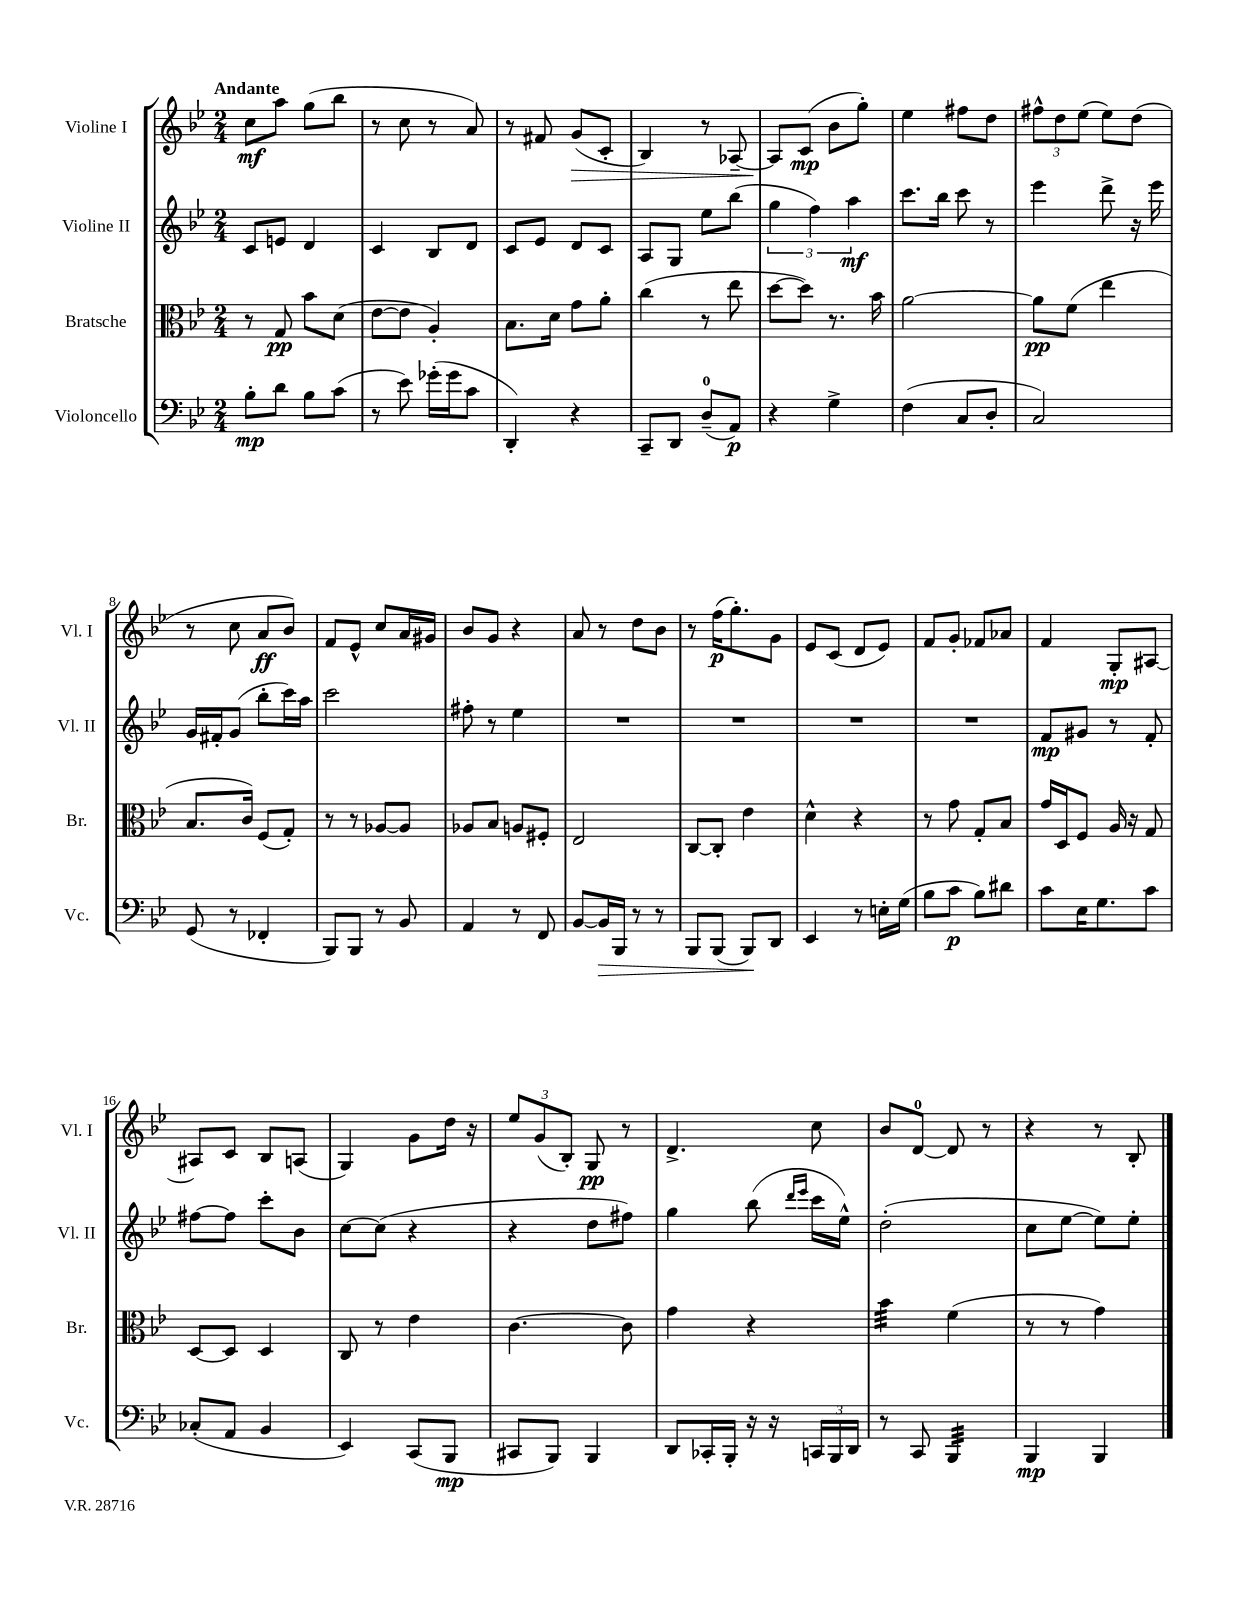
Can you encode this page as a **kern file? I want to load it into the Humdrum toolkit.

**kern	**dynam	**kern	**dynam	**kern	**dynam	**kern	**dynam
*part4	*part4	*part3	*part3	*part2	*part2	*part1	*part1
*staff4	*staff4	*staff3	*staff3	*staff2	*staff2	*staff1	*staff1
*I"Violoncello	*	*I"Bratsche	*	*I"Violine II	*	*I"Violine I	*
*I'Vc.	*	*I'Br.	*	*I'Vl. II	*	*I'Vl. I	*
*clefF4	*	*clefC3	*	*clefG2	*	*clefG2	*
*k[b-e-]	*	*k[b-e-]	*	*k[b-e-]	*	*k[b-e-]	*
*M2/4	*	*M2/4	*	*M2/4	*	*M2/4	*
=1	=1	=1	=1	=1	=1	=1	=1
!	!	!	!	!	!	!LO:TX:a:B:t=Andante	!
8B-'\L	mp	8r	.	8c/L	.	8cc\L	mf
8d\J	.	8G/	pp	8en/J	.	8aa\J	.
8B-\L	.	8b-\L	.	4d/	.	(8gg\L	.
(8c\J	.	(8d\J	.	.	.	8bb-\J	.
=2	=2	=2	=2	=2	=2	=2	=2
8r	.	[8e-\L	.	4c/	.	8r	.
8e-\)	.	8e-\J]	.	.	.	8cc\	.
(16g-X'\LL	.	4A'/)	.	8B-/L	.	8r	.
16g-\J	.	.	.	.	.	.	.
8c\J	.	.	.	8d/J	.	8a/)	.
=3	=3	=3	=3	=3	=3	=3	=3
4DD'/)	.	8.B-\L	.	8c/L	.	8r	.
.	.	.	.	8e-/J	.	8f#X/	.
.	.	16d\Jk	.	.	.	.	.
!	!	!	!	!	!	!	!LO:HP:b
4r	.	8g\L	.	8d/L	.	(8g/L	>
.	.	8a'\J	.	8c/J	.	8c'/J	.
=4	=4	=4	=4	=4	=4	=4	=4
8CC~/L	.	(4cc\	.	8A/L	.	4B-/)	.
8DD/J	.	.	.	8G/J	.	.	.
(8D~/L	.	8r	.	8ee-\L	.	8r	.
8AA/J)	p	8ee-\	.	(8bb-\J	.	[8A-X~/	.
=5	=5	=5	=5	=5	=5	=5	=5
4r	.	[8dd\L	.	6gg\	.	8A-/L]	.
.	.	8dd\J])	.	.	.	(8c/J	] mp
.	.	.	.	6ff\)	.	.	.
4G^\	.	8.r	.	.	.	8b-\L	.
.	.	.	.	6aa\	mf	.	.
.	.	.	.	.	.	8gg'\J)	.
.	.	16b-\	.	.	.	.	.
=6	=6	=6	=6	=6	=6	=6	=6
(4F\	.	[2a\	.	8.ccc\L	.	4ee-\	.
.	.	.	.	16bb-\Jk	.	.	.
8C/L	.	.	.	8ccc\	.	8ff#X\L	.
8D'/J	.	.	.	8r	.	8dd\J	.
=7	=7	=7	=7	=7	=7	=7	=7
2C/)	.	8a\L]	pp	4eee-\	.	12ff#X^^\L	.
.	.	.	.	.	.	12dd\	.
.	.	(8f\J	.	.	.	.	.
.	.	.	.	.	.	(12ee-\J	.
.	.	4ee-\	.	8ddd^\	.	8ee-\L)	.
.	.	.	.	16r	.	(8dd\J	.
.	.	.	.	16eee-\	.	.	.
!!LO:LB:g=z
=8	=8	=8	=8	=8	=8	=8	=8
(8GG/	.	8.B-/L	.	16g/LL	.	8r	.
.	.	.	.	16f#X'/J	.	.	.
8r	.	.	.	(8g/J	.	8cc\	.
.	.	16c/Jk)	.	.	.	.	.
4FF-X'/	.	(8F/L	.	8bb-'\L	.	8a/L	ff
.	.	8G'/J)	.	16ccc\L)	.	8b-/J)	.
.	.	.	.	16aa\JJ	.	.	.
=9	=9	=9	=9	=9	=9	=9	=9
8BBB-/L)	.	8r	.	2ccc\	.	8f/L	.
8BBB-/J	.	8r	.	.	.	8e-^^/J	.
8r	.	[8A-X/L	.	.	.	8cc/L	.
8BB-/	.	8A-/J]	.	.	.	16a/L	.
.	.	.	.	.	.	16g#X/JJ	.
=10	=10	=10	=10	=10	=10	=10	=10
4AA/	.	8A-X/L	.	8ff#X'\	.	8b-/L	.
.	.	8B-/J	.	8r	.	8g/J	.
8r	.	8An/L	.	4ee-\	.	4r	.
8FF/	.	8F#X'/J	.	.	.	.	.
=11	=11	=11	=11	=11	=11	=11	=11
[8BB-/L	.	2E-/	.	2r	.	8a/	.
!	!LO:HP:b	!	!	!	!	!	!
16BB-/L]	>	.	.	.	.	8r	.
16BBB-/JJ	.	.	.	.	.	.	.
8r	.	.	.	.	.	8dd\L	.
8r	.	.	.	.	.	8b-\J	.
=12	=12	=12	=12	=12	=12	=12	=12
8BBB-/L	.	[8C/L	.	2r	.	8r	.
(8BBB-/J	.	8C'/J]	.	.	.	(16ff\KL	p
.	.	.	.	.	.	8.gg'\)	.
8BBB-/L)	.	4e-\	.	.	.	.	.
8DD/J	]	.	.	.	.	8g\J	.
=13	=13	=13	=13	=13	=13	=13	=13
4EE-/	.	4d^^\	.	2r	.	8e-/L	.
.	.	.	.	.	.	(8c/J	.
8r	.	4r	.	.	.	8d/L	.
16En'\LL	.	.	.	.	.	8e-/J)	.
(16G\JJ	.	.	.	.	.	.	.
=14	=14	=14	=14	=14	=14	=14	=14
8B-\L	.	8r	.	2r	.	8f/L	.
8c\J	p	8g\	.	.	.	8g'/J	.
8B-\L)	.	8G'/L	.	.	.	8f-X/L	.
8d#X\J	.	8B-/J	.	.	.	8a-X/J	.
=15	=15	=15	=15	=15	=15	=15	=15
8c\L	.	16g/LL	.	8f/L	mp	4f/	.
.	.	16D/J	.	.	.	.	.
16E-\K	.	8F/J	.	8g#X/J	.	.	.
8.G\	.	.	.	.	.	.	.
.	.	16A/	.	8r	.	8G'/L	mp
.	.	16r	.	.	.	.	.
8c\J	.	8G/	.	8f'/	.	[8A#X/J	.
!!LO:LB:g=z
=16	=16	=16	=16	=16	=16	=16	=16
(8C-X'/L	.	[8D/L	.	[8ff#X\L	.	8A#X/L]	.
8AA/J	.	8D/J]	.	8ff#\J]	.	8c/J	.
4BB-/	.	4D/	.	8ccc'\L	.	8B-/L	.
.	.	.	.	8b-\J	.	(8An/J	.
=17	=17	=17	=17	=17	=17	=17	=17
4EE-/)	.	8C/	.	[8cc\L	.	4G/)	.
.	.	8r	.	(8cc\J]	.	.	.
(8CC/L	.	4e-\	.	4r	.	8g\L	.
8BBB-/J	mp	.	.	.	.	16dd\Jk	.
.	.	.	.	.	.	16r	.
=18	=18	=18	=18	=18	=18	=18	=18
8CC#X/L	.	[4.c\	.	4r	.	12ee-/L	.
.	.	.	.	.	.	(12g/	.
8BBB-/J)	.	.	.	.	.	.	.
.	.	.	.	.	.	12B-'/J)	.
4BBB-/	.	.	.	8dd\L	.	8G/	pp
.	.	8c\]	.	8ff#X\J)	.	8r	.
=19	=19	=19	=19	=19	=19	=19	=19
8DD/L	.	4g\	.	4gg\	.	4.d^/	.
16CC-X'/L	.	.	.	.	.	.	.
16BBB-'/JJ	.	.	.	.	.	.	.
16r	.	4r	.	(8bb-\	.	.	.
16r	.	.	.	.	.	.	.
.	.	.	.	16qqddd/LL	.	.	.
.	.	.	.	16qqeee-/JJ	.	.	.
24CCn/LL	.	.	.	16ccc\LL	.	8cc\	.
24BBB-/	.	.	.	.	.	.	.
.	.	.	.	16ee-^^\JJ)	.	.	.
24DD/JJ	.	.	.	.	.	.	.
=20	=20	=20	=20	=20	=20	=20	=20
*	*	*tremolo	*	*	*	*	*
8r	.	32b-\LLL	.	(2dd'\	.	8b-/L	.
.	.	32b-\	.	.	.	.	.
.	.	32b-\	.	.	.	.	.
.	.	32b-\	.	.	.	.	.
8CC/	.	32b-\	.	.	.	[8d/J	.
.	.	32b-\	.	.	.	.	.
.	.	32b-\	.	.	.	.	.
.	.	32b-\JJJ	.	.	.	.	.
*	*	*Xtremolo	*	*	*	*	*
*tremolo	*	*	*	*	*	*	*
32BBB-/LLL	.	(4f\	.	.	.	8d/]	.
32BBB-/	.	.	.	.	.	.	.
32BBB-/	.	.	.	.	.	.	.
32BBB-/	.	.	.	.	.	.	.
32BBB-/	.	.	.	.	.	8r	.
32BBB-/	.	.	.	.	.	.	.
32BBB-/	.	.	.	.	.	.	.
32BBB-/JJJ	.	.	.	.	.	.	.
*Xtremolo	*	*	*	*	*	*	*
=21	=21	=21	=21	=21	=21	=21	=21
4BBB-/	mp	8r	.	8cc\L	.	4r	.
.	.	8r	.	[8ee-\J	.	.	.
4BBB-/	.	4g\)	.	8ee-\L])	.	8r	.
.	.	.	.	8ee-'\J	.	8B-'/	.
==	==	==	==	==	==	==	==
*-	*-	*-	*-	*-	*-	*-	*-
